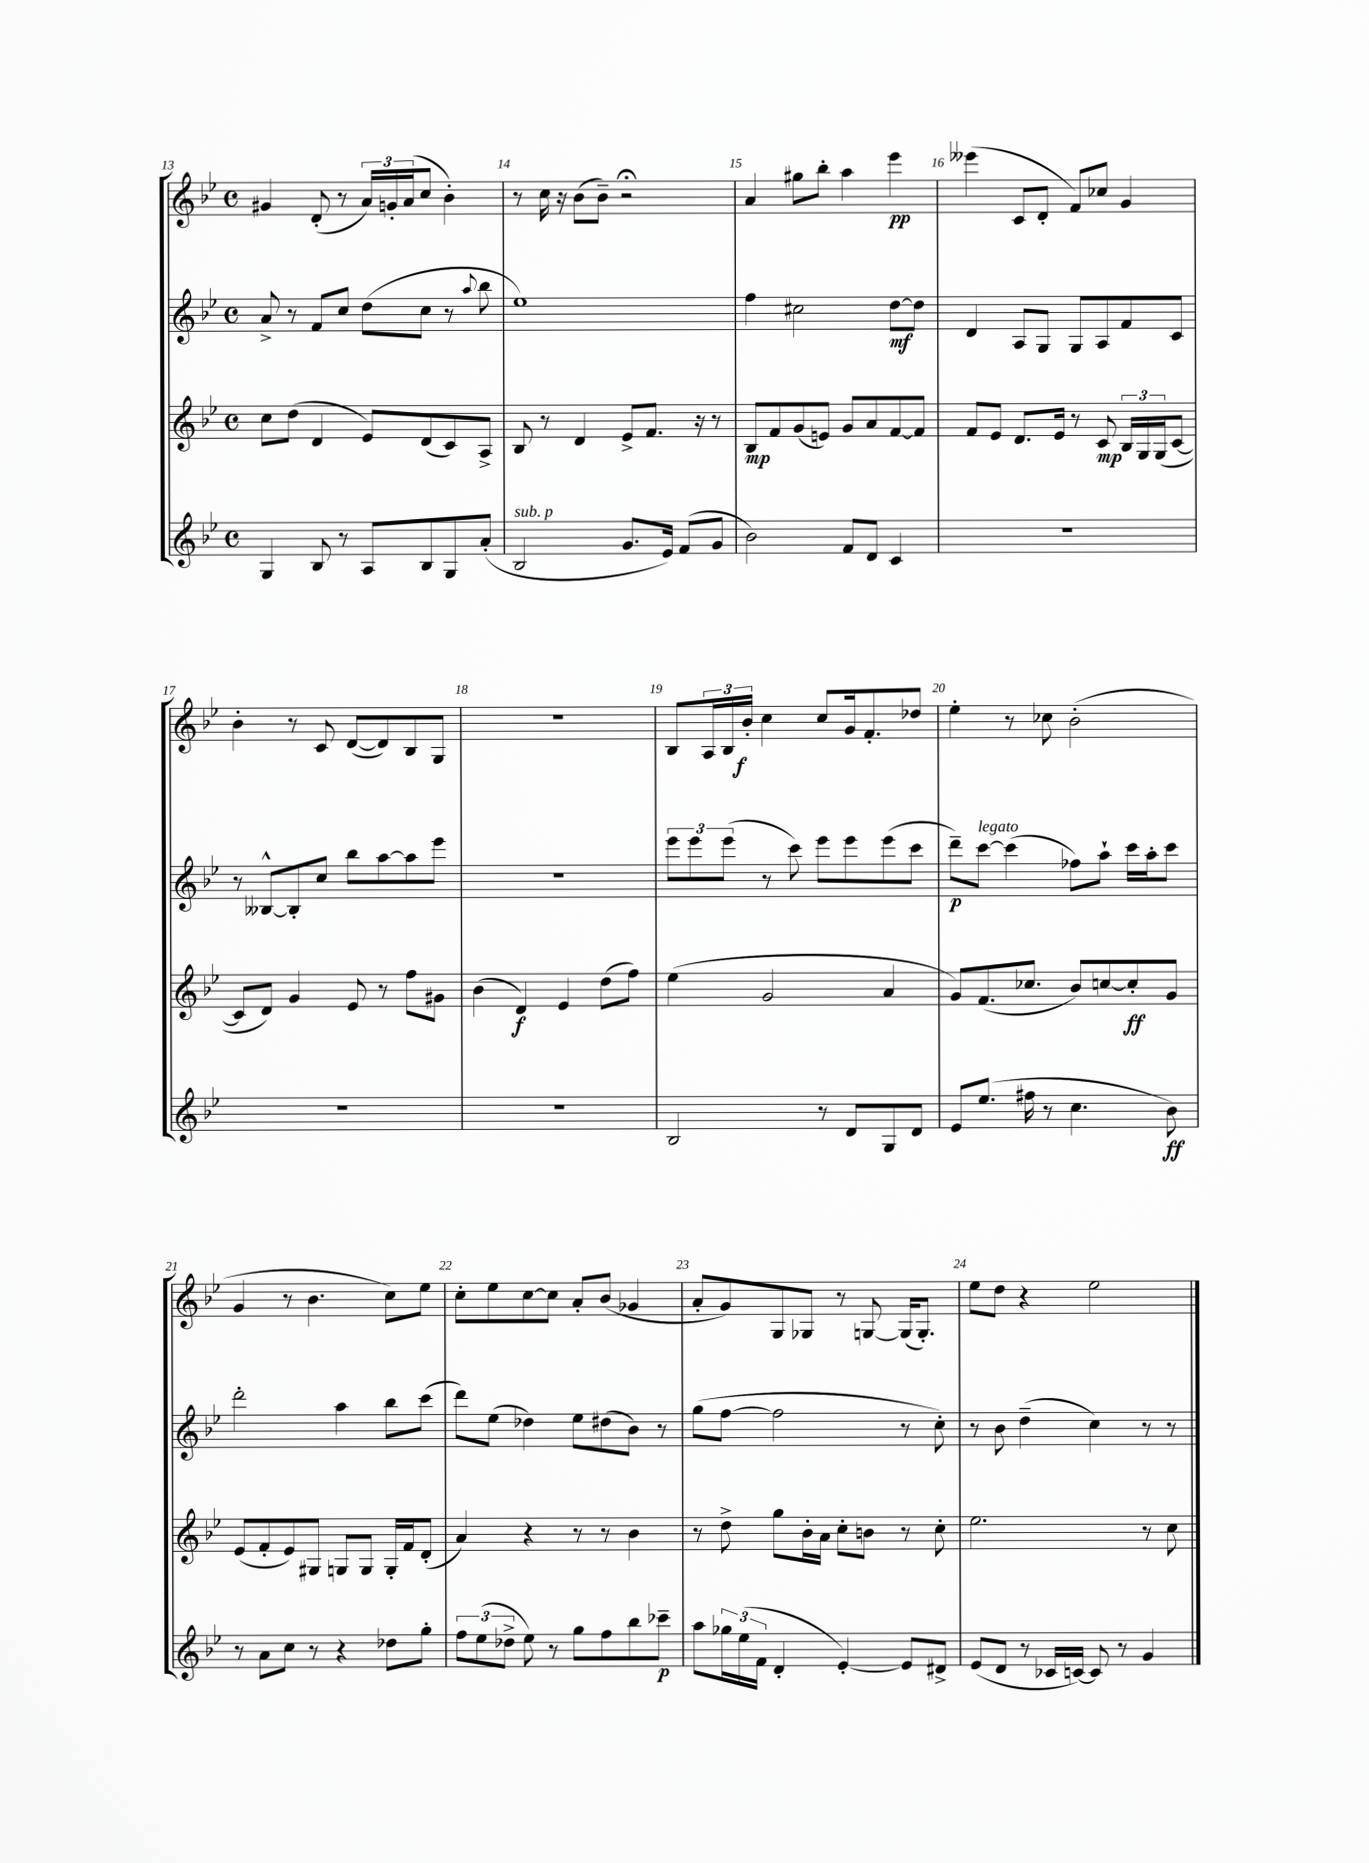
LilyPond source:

<<
\new StaffGroup <<
\new Staff = "s0" {
    \clef treble \key bes \major \defaultTimeSignature \time 4/4
    gis'4 d'8-.( r8 \tuplet 3/2 { a'16) g'16-. a'16( } c''8 bes'4-.) |
    r8 c''16 r16 bes'8( bes'8--) r2\fermata |
    a'4 gis''8 bes''8-. a''4 ees'''4\pp |
    eeses'''4( c'8 d'8-. f'8) ces''8 g'4 |
    bes'4-. r8 c'8 d'8~( d'8) bes8 g8 |
    R1 |
    bes8 \tuplet 3/2 { a16 bes16 bes'16-.\f } c''4 c''8 g'16 f'8.-. des''8 |
    ees''4-. r8 ces''8 bes'2-.( |
    g'4 r8 bes'4. c''8) ees''8 |
    c''8-. ees''8 c''8~ c''8 a'8-. bes'8( ges'4 |
    a'8-. g'8) g8 ges8 r8 g8~ g16( g8.-.) |
    ees''8 d''8 r4 ees''2 \bar "|." |
}
\new Staff = "s1" {
    \clef treble \key bes \major \defaultTimeSignature \time 4/4
    a'8-> r8 f'8 c''8 d''8( c''8 r8 \appoggiatura { a''8 } bes''8 |
    ees''1) |
    f''4 cis''2 d''8~\mf d''8 |
    d'4 a8 g8 g8 a8 f'8 c'8 |
    r8 beses8~-^ beses8-. c''8 bes''8 a''8~ a''8 ees'''8 |
    R1 |
    \tuplet 3/2 { ees'''8 ees'''8 ees'''8( } r8 c'''8) ees'''8 ees'''8 ees'''8( c'''8 |
    d'''8--\p) c'''8~^\markup { \italic "legato" } c'''4( fes''8) a''8-! c'''16 a''16-. c'''8 |
    d'''2-. a''4 bes''8 c'''8( |
    d'''8) ees''8( des''4) ees''8 dis''8( bes'8) r8 |
    g''8( f''8~ f''2 r8 c''8-.) |
    r8 bes'8 d''4--( c''4) r8 r8 \bar "|." |
}
\new Staff = "s2" {
    \clef treble \key bes \major \defaultTimeSignature \time 4/4
    c''8 d''8( d'4 ees'8) d'8( c'8) a8-> |
    bes8 r8 d'4 ees'8-> f'8. r16 r8 |
    bes8\mp f'8 g'8( e'8) g'8 a'8 f'8~ f'8 |
    f'8 ees'8 d'8. ees'16 r8 c'8\mp \tuplet 3/2 { bes16 g16 g16( } c'8~ |
    c'8 d'8) g'4 ees'8 r8 f''8 gis'8 |
    bes'4( d'4\f) ees'4 d''8( f''8) |
    ees''4( g'2 a'4 |
    g'8) f'8.( ces''8. bes'8) c''8~ c''8-.\ff g'8 |
    ees'8( f'8-. ees'8) gis8 g8 g8 g16-. f'16 d'8-.( |
    a'4) r4 r8 r8 bes'4 |
    r8 d''8-> g''8 bes'16-. a'16 c''8-. b'8 r8 c''8-. |
    ees''2. r8 c''8 \bar "|." |
}
\new Staff = "s3" {
    \clef treble \key bes \major \defaultTimeSignature \time 4/4
    g4 bes8 r8 a8 bes8 g8 a'8-.( |
    bes2^\markup { \italic "sub. p" } g'8. ees'16) f'8( g'8 |
    bes'2) f'8 d'8 c'4 |
    R1 |
    R1 |
    R1 |
    bes2 r8 d'8 g8 d'8 |
    ees'8 ees''8.( fis''16 r8 c''4. bes'8\ff) |
    r8 a'8 c''8 r8 r4 des''8 g''8-. |
    \tuplet 3/2 { f''8 ees''8( des''8-> } ees''8) r8 g''8 f''8 bes''8 ces'''8--\p |
    a''8 \tuplet 3/2 { ges''16 ees''16( f'16 } d'4-. ees'4~-.) ees'8 dis'8-> |
    ees'8( d'8 r8 ces'16 c'16~) c'8 r8 g'4 \bar "|." |
}
>>
>>
\layout { \context { \Score currentBarNumber = #13 \override BarNumber.break-visibility = ##(#f #t #t) barNumberVisibility = #all-bar-numbers-visible } }
